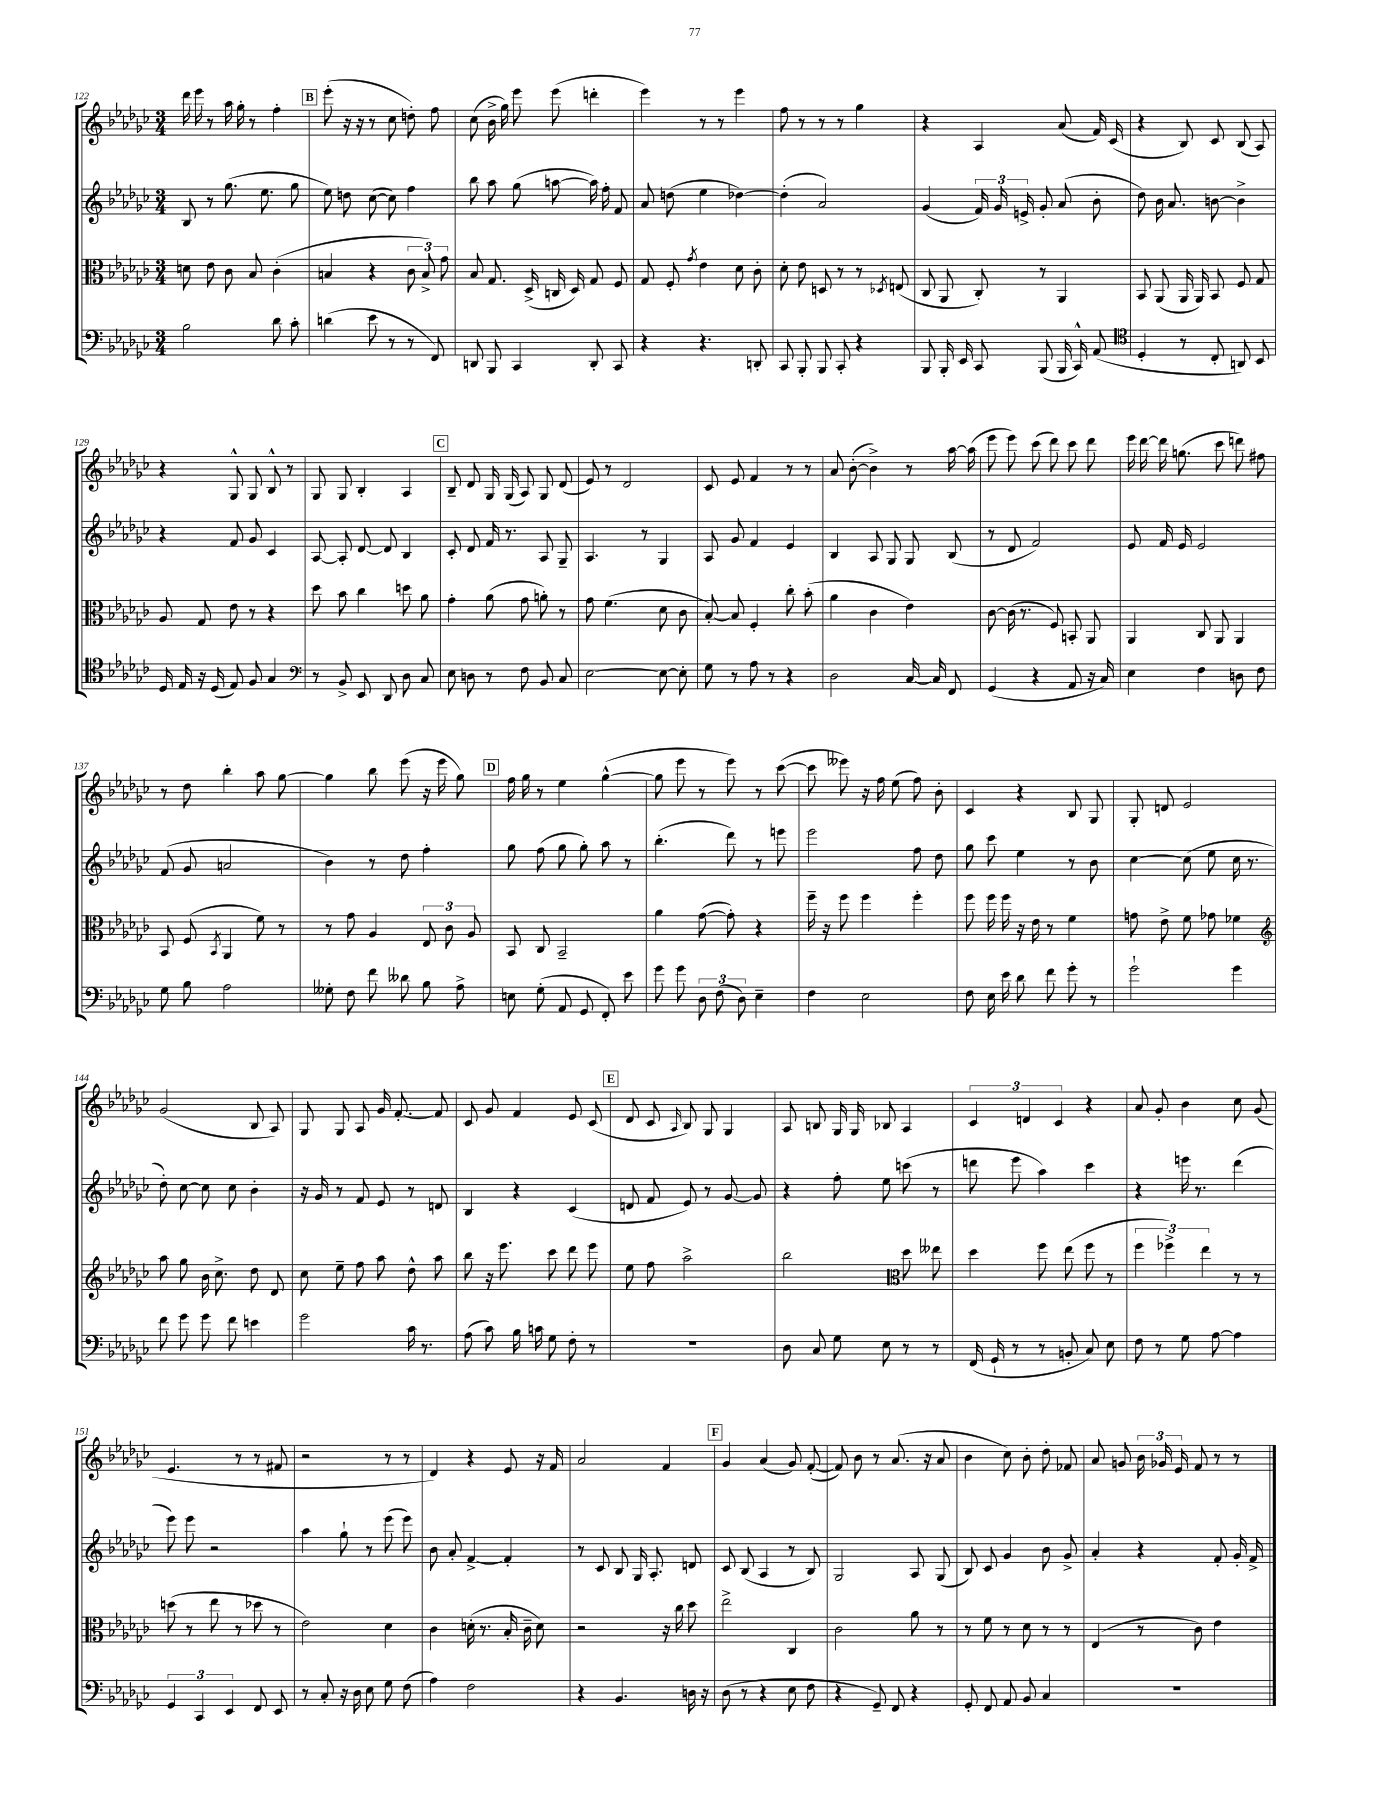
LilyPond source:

<<
\new StaffGroup <<
\new Staff = "s0" {
    \clef treble \key ges \major \numericTimeSignature \time 3/4
    \autoBeamOff des'''16 ees'''16 r8 aes''16 ges''16-. r8 f''4-. |
    \mark \markup { \box "B" } ees'''8-.( r16 r16 r8 ces''8 d''8-.) f''8 |
    ces''8( bes'16-> ges''16) ees'''8 ees'''8( d'''4-. |
    ees'''4) r8 r8 ees'''4 |
    f''8 r8 r8 r8 ges''4 |
    r4 aes4 aes'8( f'16) ces'16( |
    r4 bes8) ces'8 bes8( aes8) |
    r4 ges8-^ ges8 bes8-^ r8 |
    ges8 ges8 bes4-. aes4 |
    \mark \markup { \box "C" } bes8-- des'8 ges16 ges16( aes8) ges8 des'8( |
    ees'8) r8 des'2 |
    ces'8 ees'8 f'4 r8 r8 |
    aes'8 bes'8~-.( bes'4->) r8 aes''16~ aes''16( |
    ees'''8 ees'''8) ces'''8( des'''8) ces'''8 des'''8 |
    ees'''16 des'''16~ des'''16 g''8.( ces'''8 d'''8) fis''8 |
    r8 des''8 bes''4-. aes''8 ges''8~ |
    ges''4 bes''8 ees'''8( r16 ees'''16 ges''8) |
    \mark \markup { \box "D" } f''16 ges''16 r8 ees''4 ges''4~-^( |
    ges''8 ees'''8 r8 ees'''8) r8 ces'''8~( |
    ces'''8 eeses'''8) r16 f''16 ees''8( f''8) bes'8-. |
    ces'4 r4 bes8 ges8 |
    ges8-. d'8 ees'2 |
    ges'2( bes8 aes8) |
    ges8 ges8 aes8 ges'16 f'8.~-. f'8 |
    ces'8 ges'8 f'4 ees'8 ces'8( |
    \mark \markup { \box "E" } des'8 ces'8 \grace { aes16 } bes8) ges8 ges4 |
    aes8 b8 ges16 ges16 bes8 aes4 |
    \tuplet 3/2 { ces'4 d'4 ces'4 } r4 |
    aes'8 ges'8-. bes'4 ces''8 ges'8( |
    ees'4. r8 r8 fis'8 |
    r2 r8 r8 |
    des'4) r4 ees'8 r16 f'16 |
    aes'2 f'4 |
    \mark \markup { \box "F" } ges'4 aes'4( ges'8) f'8~-.( |
    f'8) bes'8 r8 aes'8.( r16 aes'8 |
    bes'4 ces''8) bes'8-. des''8-. fes'8 |
    aes'8 g'8 \tuplet 3/2 { bes'16 ges'16 ees'16 } f'8 r8 r8 \bar "|." |
}
\new Staff = "s1" {
    \clef treble \key ges \major \numericTimeSignature \time 3/4
    \autoBeamOff bes8 r8 ges''8.( ees''8. ges''8 |
    \mark \markup { \box "B" } ees''8) d''8 ces''8~( ces''8) f''4 |
    bes''8 aes''8 ges''8( a''8~ a''16) f''16-. f'8 |
    aes'8 d''8( ees''4 des''4~) |
    des''4-.( aes'2) |
    ges'4( \tuplet 3/2 { f'16) ges'16 e'16-> } ges'8-. aes'8( bes'8-. |
    des''8) bes'16 aes'8. b'8~ b'4-> |
    r4 f'8 ges'8 ces'4 |
    aes8~ aes8-. des'8~ des'8 bes4 |
    \mark \markup { \box "C" } ces'8-. des'8 f'16 r8. aes8 ges8-- |
    aes4. r8 ges4 |
    aes8 ges'8 f'4 ees'4 |
    bes4 aes8 ges8 ges8 bes8( |
    r8 des'8 f'2) |
    ees'8 f'16 ees'16 ees'2 |
    f'8( ges'8 a'2 |
    bes'4) r8 des''8 f''4-. |
    \mark \markup { \box "D" } ges''8 f''8( ges''8 ges''8-.) aes''8 r8 |
    bes''4.-.( des'''8) r8 e'''8 |
    ees'''2 f''8 des''8 |
    ges''8 ces'''8 ees''4 r8 bes'8 |
    ces''4~ ces''8( ees''8 ces''16 r8. |
    des''8-.) ces''8~ ces''8 ces''8 bes'4-. |
    r16 ges'16 r8 f'8 ees'8 r8 d'8 |
    bes4 r4 ces'4( |
    \mark \markup { \box "E" } d'8 f'8 ees'8) r8 ges'8~ ges'8 |
    r4 f''8-. ees''8 c'''8( r8 |
    d'''8 ees'''8 aes''4) ces'''4 |
    r4 e'''16 r8. des'''4( |
    ees'''8) ees'''8 r2 |
    aes''4 ges''8-! r8 ees'''8( ees'''8) |
    bes'8 aes'8-. f'4~-> f'4-. |
    r8 ces'8 bes8 ges16 aes8.-. d'8 |
    \mark \markup { \box "F" } ces'8 bes8( aes4 r8 bes8) |
    ges2 aes8 ges8( |
    bes8) ces'8 ges'4 bes'8 ges'8-> |
    aes'4-. r4 f'8-. ges'16-. f'16-> \bar "|." |
}
\new Staff = "s2" {
    \clef alto \key ges \major \numericTimeSignature \time 3/4
    \autoBeamOff d'8 ees'8 ces'8 bes8 ces'4-.( |
    \mark \markup { \box "B" } b4 r4 \tuplet 3/2 { ces'8 b8->) ges'8 } |
    bes8 ges8. des16->( c16 des16) ges8 f8 |
    ges8 f8-. \acciaccatura { ges'8 } ees'4 des'8 ces'8-. |
    des'8-. ees'8 d8 r8 r8 \acciaccatura { des8 } e8( |
    ces8 aes,8 ces8-.) r8 aes,4 |
    bes,8 aes,8( aes,16 aes,16) bes,8 f8 ges8 |
    aes8 ges8 ees'8 r8 r4 |
    des''8 bes'8 ces''4 d''8 aes'8 |
    \mark \markup { \box "C" } ges'4-. aes'8( ges'8 a'8-.) r8 |
    ges'8 f'4.( des'8 ces'8 |
    bes8~-.) bes8 f4-. ces''8-. bes'8-.( |
    aes'4 ces'4 ees'4) |
    ces'8~ ces'16( r8. f8) b,8-. aes,8 |
    aes,4 ces8 aes,8 aes,4 |
    bes,8 f8( \acciaccatura { bes,8 } aes,4 f'8) r8 |
    r8 ges'8 aes4 \tuplet 3/2 { ees8 ces'8 aes8 } |
    \mark \markup { \box "D" } bes,8 ces8 bes,2-- |
    aes'4 ges'8~( ges'8-.) r4 |
    f''16-- r16 f''8 f''4 f''4-. |
    f''8 f''16 f''16 r16 ees'16 r8 f'4 |
    g'8 ees'8-> f'8 ges'8 fes'4 |
    \clef treble aes''8 ges''8 bes'16 ces''8.-> des''8 des'8 |
    ces''8 ees''8-- f''8 aes''8 des''8-^ aes''8 |
    bes''8 r16 ees'''8. ces'''8 des'''8 ees'''8 |
    \mark \markup { \box "E" } ees''8 f''8 aes''2-> |
    bes''2 \clef alto des''8 eeses''8 |
    des''4 f''8 ees''8( f''8 r8 |
    \tuplet 3/2 { f''4 fes''4->) ees''4 } r8 r8 |
    d''8( r8 ees''8 r8 des''8 r8 |
    ees'2) des'4 |
    ces'4 d'16-.( r8. bes16-. ces'16-- d'8) |
    r2 r16 ces''16 des''8 |
    \mark \markup { \box "F" } ees''2-> ces4 |
    ces'2 aes'8 r8 |
    r8 f'8 r8 des'8 r8 r8 |
    ees4( r8 ces'8) ees'4 \bar "|." |
}
\new Staff = "s3" {
    \clef bass \key ges \major \numericTimeSignature \time 3/4
    \autoBeamOff bes2 des'8 ces'8-. |
    \mark \markup { \box "B" } d'4( ees'8 r8 r8 f,8) |
    d,8 bes,,8 ces,4 d,8-. ces,8 |
    r4 r4. d,8-. |
    ces,8 bes,,8-. bes,,8 ces,8-. r4 |
    bes,,8 bes,,16-. ees,16 ces,8 bes,,8( bes,,16 ces,16-^) aes,8( |
    \clef tenor des4-. r8 ces8-. a,8) bes,8 |
    des16 ees16 r16 des16( ees8) f8 ges4 |
    \clef bass r8 bes,8-> ees,8 des,8 des8 ces8 |
    \mark \markup { \box "C" } ees8 d8 r8 f8 bes,8 ces8 |
    ees2~ ees8~ ees8-. |
    ges8 r8 aes8 r8 r4 |
    des2 ces16~ ces16 f,8 |
    ges,4( r4 aes,8 r16 ces16) |
    ees4 f4 d8 f8 |
    ges8 bes8 aes2 |
    geses8-. f8 f'8 deses'8 bes8 aes8-> |
    \mark \markup { \box "D" } e8 ges8-.( aes,8 ges,8 f,8-.) ees'8 |
    ges'8 ges'8 \tuplet 3/2 { des8 f8( des8) } ees4-- |
    f4 ees2 |
    f8 ees16 ees'16 des'8 f'8 ges'8-. r8 |
    ges'2-! ges'4 |
    f'8 ges'8 ges'8 f'8 e'4 |
    ges'2 ces'16 r8. |
    aes8( ces'8) bes16 c'16 ges8 f8-. r8 |
    \mark \markup { \box "E" } R2. |
    des8 ces8 ges8 ees8 r8 r8 |
    f,16( ges,16-! r8 r8 b,8-. ces8) ees8 |
    f8 r8 ges8 aes8~ aes4 |
    \tuplet 3/2 { ges,4 ces,4 ees,4 } f,8 ees,8 |
    r8 ces8-. r16 des16 ees8 ges8 f8( |
    aes4) f2 |
    r4 bes,4. d16 r16 |
    \mark \markup { \box "F" } des8( r8 r4 ees8 f8 |
    r4 ges,8--) f,8 r4 |
    ges,8-. f,8 aes,8 bes,8 ces4 |
    R2. \bar "|." |
}
>>
>>
\layout { \context { \Score currentBarNumber = #122 } }
